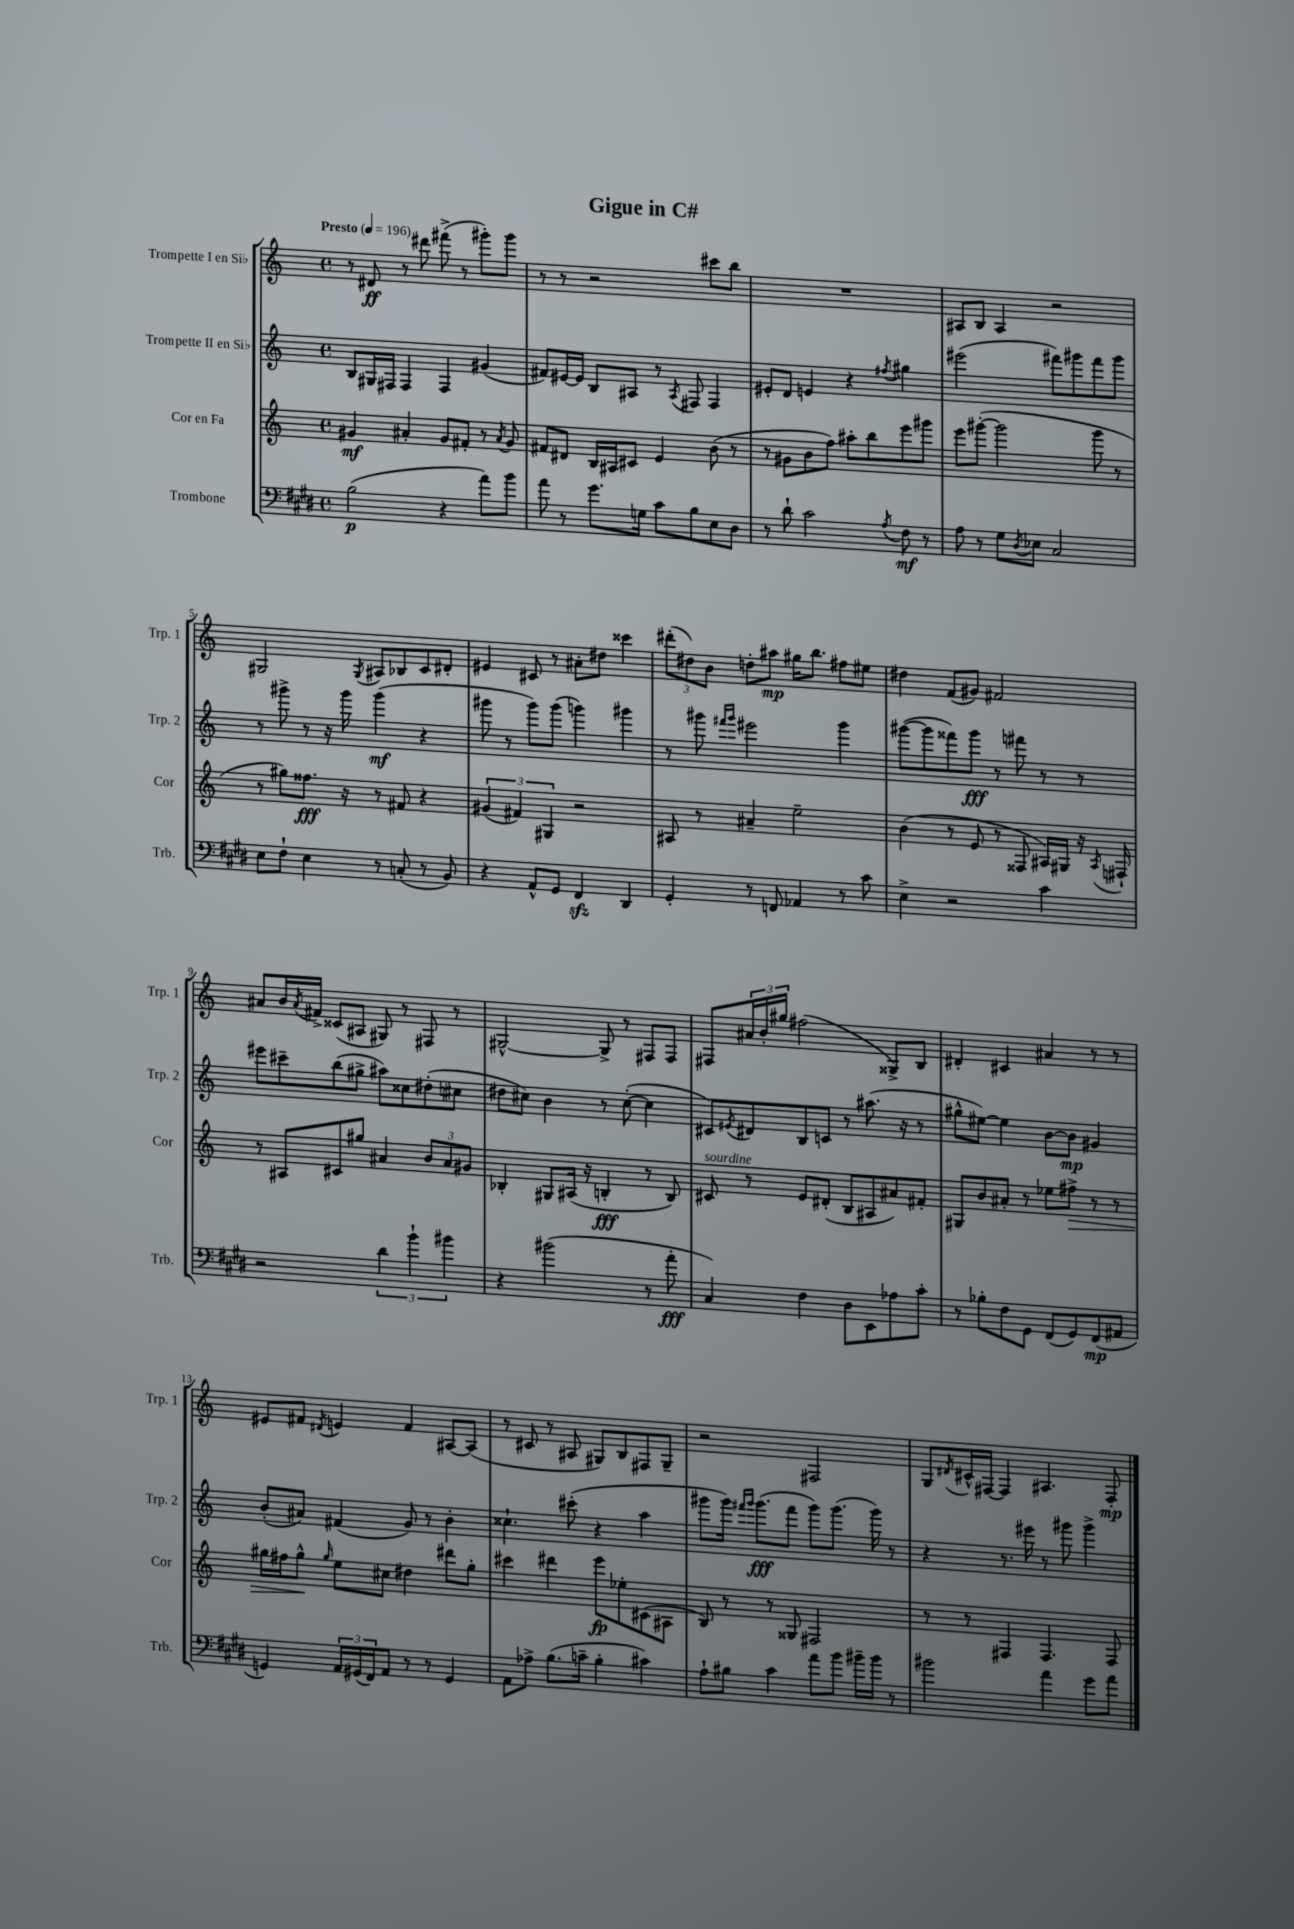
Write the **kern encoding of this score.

**kern	**kern	**kern	**kern
*staff4	*staff3	*staff2	*staff1
*clefF4	*clefG2	*clefG2	*clefG2
*k[f#c#g#d#]	*k[]	*k[]	*k[]
*M4/4	*M4/4	*M4/4	*M4/4
*met(c)	*met(c)	*met(c)	*met(c)
*MM196	*MM196	*MM196	*MM196
(2B	4g#	8B	8r
.	.	16G#	8d#
.	.	16F#	.
.	4a#'	4F#	8r
.	.	.	8ddd#
4r	8g#	4F#	(8fff#^
.	8f#'	.	8r
8a)	8r	(4g#	8ggg#')
.	8qa#	.	.
8b	8g#	.	8ggg#
=	=	=	=
8a	8f#	8f#)	8r
8r	8d#	[16e#	8r
.	.	16e#]	.
8.g#	16B	8B	2r
.	16A#	.	.
.	8c#	8A#	.
16G	.	.	.
8c#	4e	8r	.
.	.	8qA#	.
8B	.	8F#	.
8E	(8b	4F#	8ccc#
8D#	8r	.	8bb
=	=	=	=
8r	8r	8e#'	1r
8d#`	8g#	8d	.
2c#	8b	4e	.
.	8ff)	.	.
.	8aa#'	4r	.
.	8bb	.	.
8qA	.	8qff#	.
8F#	8eee	4gg#	.
8r	8ggg#	.	.
=	=	=	=
8A	8eee	(2eee#	8A#
8r	([8ggg#'	.	8B
8G#	2ggg#]	.	4A#
8qD#	.	.	.
8E-	.	.	.
2C#	.	8fff#)	2r
.	.	8ggg#	.
.	8ggg#	8fff#	.
.	8r	8ggg#	.
=	=	=	=
8E	8r	8r	2G#
8F#`	8gg#)	8ggg#^	.
4E	8.ff##	8r	.
.	.	16r	.
.	16r	16ggg#	.
.	.	.	8qG#
8r	8r	(4ggg#	8A#
(8C'	8f#	.	8B-
8r	4r	4r	8c
8BB)	.	.	8d#'
=	=	=	=
4r	(6g#	8ggg#	4e#
.	.	8r	.
.	6f#)	.	.
8AA^^	.	8ggg#)	8c#
.	6G#	.	.
8GG#	.	(8ggg#	8r
4FF#	2r	4ggg)	8a#'
.	.	.	8dd#
4DD#	.	4ggg#	4ccc##
=	=	=	=
4GG#'	8A#	8r	(12ddd#'
.	.	.	12dd#)
.	8r	8ggg#	.
.	.	.	12b
.	.	16qqfff#	.
.	.	16qqggg#	.
8r	4a#~	2eee#	8dd'
8FF	.	.	8aa#
4AA-	2ee~	.	16gg#
.	.	.	8.bb
8r	.	4ggg#	8ff#
8c#	.	.	8ee#
=	=	=	=
4E^	(4b	([8ggg#	4dd#
.	.	8ggg#]	.
2r	8r	8fff##)	(8f
.	8e	8ggg#	8g#)
.	8r	8r	2f#
.	8F##	8fff#	.
4c#	16A#)	8r	.
.	16G#	.	.
.	16r	8r	.
.	8qA#	.	.
.	16F#`	.	.
=	=	=	=
2r	8r	8eee#	8a#
.	8A#	8ccc#~	16b
.	.	.	8qa#
.	.	.	16f#^
.	8c#	(8bb	(8c##
.	8gg#	8gg#^	8A#
6d#	4a#	8aa#)	8G#)
.	.	8cc##	8r
6b`	.	.	.
.	12b	(8dd#'	8F#
6b#	12a#	.	.
.	.	8cc#	8r
.	12g#	.	.
=	=	=	=
4r	4B-'	8dd#	[2G#^^
.	.	8cc#)	.
(2b#	8G#	4b	.
.	(16A#	.	.
.	16r	.	.
.	4B'	8r	8G#^]
.	.	([8cc#'	8r
8r	8r	4cc#]	8F#
8a'	8B)	.	8F#
=	=	=	=
4C#)	8c#	8c#)	8F#
.	.	8qe#	.
.	8r	8d#	24a#
.	.	.	24b'
.	.	.	24gg#
4F#	8e	8B	(2ff#
.	(8d#'	8c	.
8D#	8B	8r	.
8EE	8A#	(8.aa#	.
8A-	8a#)	.	8G##^)
.	.	16r	.
8c#'	8f#'	8r	8B
=	=	=	=
8r	8G#	8gg#^^	4d#'
8B-'	8b	[8ee#)	.
8F#	8a#'	4ee#]	4c#
8GG#	8r	.	.
(8FF#	8ee-	[8b	4a#
8GG#)	8ff#^	8b]	.
(8FF#	8r	4g#	8r
8AA#	8r	.	8r
=	=	=	=
4GG)	16gg#	(8b'	8e#
.	16ff#	.	.
.	8gg#^^	8a#)	8f#
.	16qqgg#	.	8qd#
24AA	8ee	(4f#	4e
(24GG#	.	.	.
24FF#)	.	.	.
8AA	8cc#	.	.
8r	4dd#	8g)	4f#
8r	.	8r	.
4GG#	8ddd#	4b'	[8A#
.	8gg#'	.	(8A#]
=	=	=	=
8AA	4ccc#	4.cc##`	8r
8A-^	.	.	8c#
(8.B	4ddd#	.	8r
.	.	(8ccc#'	8A#
16c~	.	.	.
4B'	8eee	4r	8G#)
.	8ee-'	.	8B
4c#)	(8c#	4aa	8F#
.	8A#	.	8G#~
=	=	=	=
8A`	8B)	8ggg#	2r
8B#	8r	16ggg#)	.
.	.	16qqfff#	.
.	.	16qqggg#	.
.	.	(8.ggg#	.
4c#	8r	.	.
.	8G##	8fff#	.
8a	2F#	8ggg#)	2F#
8b	.	(8.ggg#	.
16b#~	.	.	.
16b#	.	16ggg#)	.
8r	.	8r	.
=	=	=	=
2b#	8r	4r	8G
.	.	.	8qd#
.	8r	.	16c#^^
.	.	.	[16F#
.	4F#	8.r	4F#]
.	.	16eee#	.
4a	4.F#	8r	4.A#
.	.	8ggg#	.
8g#	.	4ggg#^	.
8a	8F#	.	8F#'
==	==	==	==
*-	*-	*-	*-
